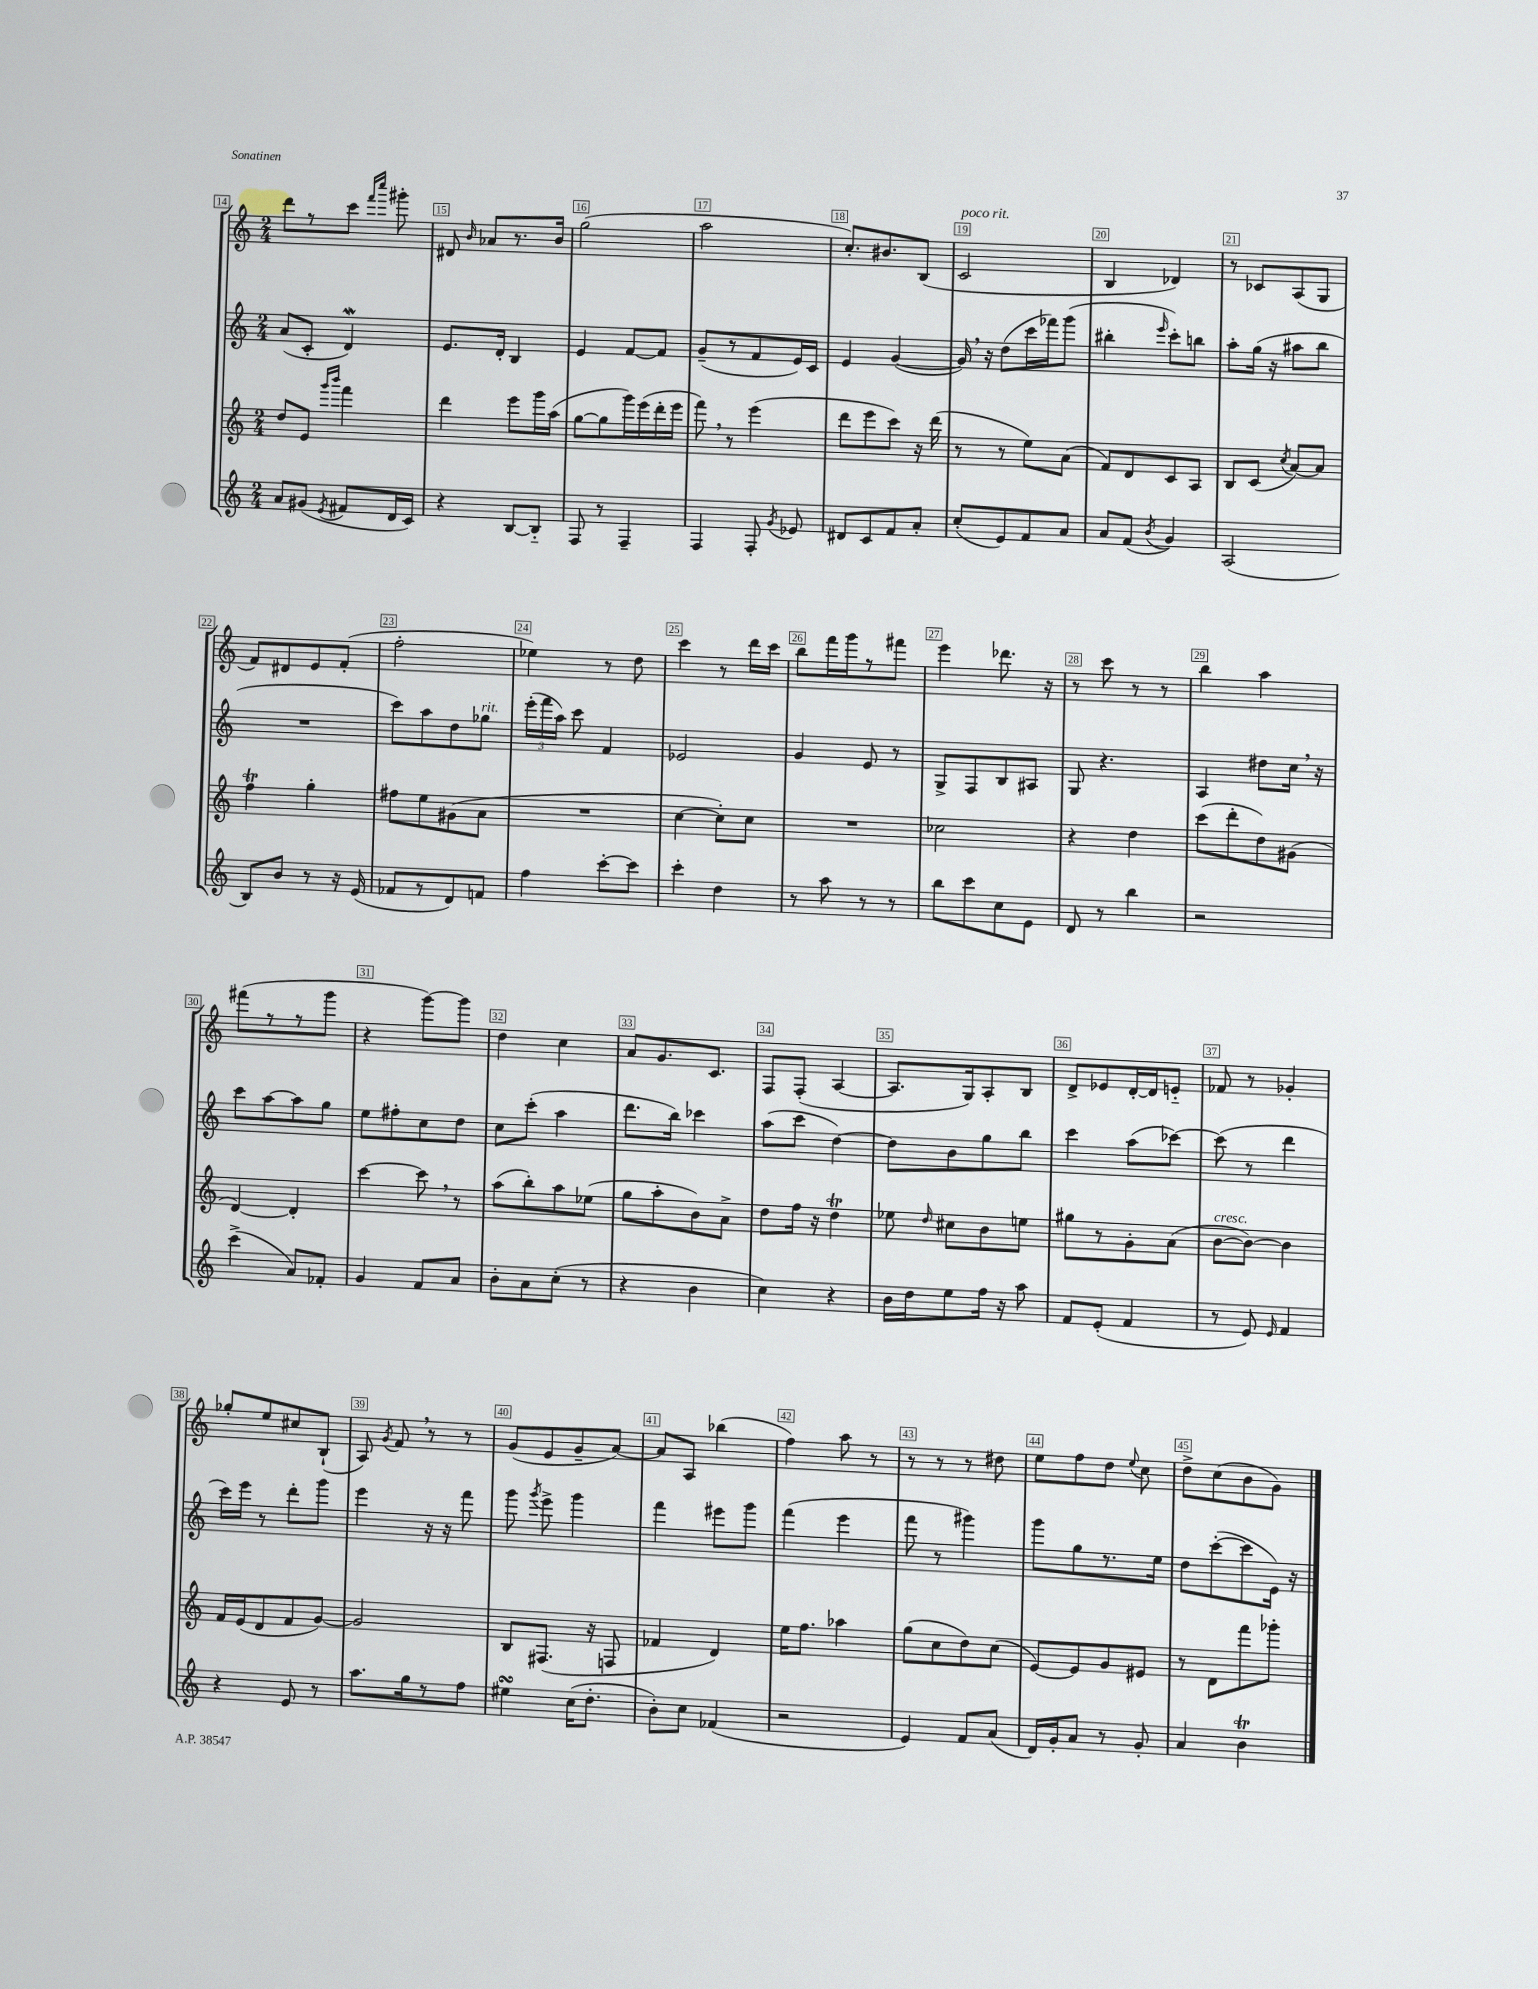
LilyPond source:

<<
\new StaffGroup <<
\new Staff = "s0" {
    \clef treble \key c \major \numericTimeSignature \time 2/4
    \autoBeamOff d'''8[ r8 c'''8] \grace { f'''16[ c''''16] } gis'''8-. |
    dis'8 \grace { b'16 } aes'8[ r8. b'16] |
    g''2( |
    a''2 |
    c''8.[-.) bis'8. b8]( |
    c'2^\markup { \italic "poco rit." } |
    b4 des'4) |
    r8 ces'8[ a8( g8] |
    f'8[) dis'8 e'8 f'8]-.( |
    f''2-. |
    ees''4) r8 d''8 |
    c'''4 r8 d'''16[ c'''16] |
    b''8[ f'''16 g'''16 r8 fis'''8] |
    e'''4 des'''8. r16 |
    r8 c'''8 r8 r8 |
    b''4 a''4 |
    fis'''8[( r8 r8 g'''8] |
    r4 g'''8[~) g'''8] |
    d''4 c''4 |
    a'8[ g'8. c'8.] |
    f8[ f8]-.( a4~ |
    a8.[ g16) a8-. b8] |
    d'8[-> ees'8 d'16~-. d'16 e'8]-_ |
    fes'8 r8 ges'4-. |
    ges''8[-. e''8 cis''8 b8]-!( |
    a8) \acciaccatura { g'8 } f'8 \breathe r8 r8 |
    g'8[( e'8 g'8-- a'8]~) |
    a'8[ a8] bes''4( |
    f''4) a''8 r8 |
    r8 r8 r8 dis''8 |
    e''8[ f''8 d''8] \appoggiatura { e''8 } c''8 |
    d''8[-> c''8( b'8 g'8]) \bar "|." |
}
\new Staff = "s1" {
    \clef treble \key c \major \numericTimeSignature \time 2/4
    \autoBeamOff a'8[( c'8]-. d'4\mordent) |
    e'8.[ d'16]-. b4 |
    e'4 f'8[~ f'8] |
    g'8[--( r8 f'8 e'16) c'16] |
    e'4 g'4~( |
    g'16) \breathe r16 d''8[( c'''16 fes'''16) g'''8]( |
    bis''4-. \grace { e'''16 } c'''8[-.) b''8] |
    a''8[-. g''16]( r16 ais''8[ b''8] |
    R2 |
    c'''8[) a''8 d''8 ges''8]^\markup { \italic "rit." } |
    \tuplet 3/2 { e'''16[-.( f'''16 a''16]) } c'''8 f'4 |
    ees'2 |
    g'4 e'8 r8 |
    g8[-> f8 b8 ais8] |
    g8 r4. |
    a4 dis''8[ c''16] \breathe r16 |
    c'''8[ a''8~ a''8 g''8] |
    e''8[ fis''8-. c''8 d''8] |
    c''8[ c'''8]-.( a''4 |
    d'''8.[ b''16]) ces'''4 |
    a''8[( c'''8] d''4~) |
    d''8[ b'8 g''8 b''8] |
    c'''4 a''8[( ces'''8]~) |
    ces'''8( r8 d'''4 |
    c'''16[) e'''16] r8 d'''8[-. g'''8] |
    e'''4 r16 r16 f'''8 |
    g'''8 \acciaccatura { g'''8 } e'''8-> g'''4 |
    f'''4 eis'''8[ g'''8] |
    f'''4( e'''4 |
    f'''8 r8 gis'''4) |
    g'''8[ g''8 r8. e''16] |
    d''8[ c'''8~-.( c'''8 e'16]) r16 \bar "|." |
}
\new Staff = "s2" {
    \clef treble \key c \major \numericTimeSignature \time 2/4
    \autoBeamOff d''8[ e'8] \grace { g'''16[ b'''16] } f'''4 |
    d'''4 e'''8[ g'''16 a''16]( |
    g''8[~ g''8 g'''16) e'''16( d'''16-. e'''16] |
    f'''8) \breathe r8 e'''4( |
    d'''8[ e'''8 c'''8]) r16 d'''16( |
    r8 r8 e''8[) a'8]( |
    f'8[) d'8 c'8 a8] |
    b8[ c'8]( \acciaccatura { c''8 } a'8[~) a'8] |
    f''4\trill g''4-. |
    fis''8[ e''8 gis'8( a'8] |
    R2 |
    c''4~ c''8[-.) c''8] |
    R2 |
    ces''2 |
    r4 d''4 |
    c'''8[( d'''8-. d''8) gis'8]( |
    d'4~) d'4-. |
    c'''4~ c'''8 \breathe r8 |
    a''8[( b''8-.) a''8 ees''8]( |
    g''8[ a''8-. b'8) a'8]-> |
    d''8[ f''16] r16 d''4\trill |
    ees''8 \grace { d''16 } cis''8[ b'8 e''8] |
    gis''8[ r8 g'8-. a'8]( |
    b'8[~^\markup { \italic "cresc." } b'8]~) b'4 |
    f'16[ e'16( d'8 f'8 g'8]~) |
    g'2 |
    b8[ fis8.]( r16 f8 |
    fes'4 d'4) |
    e''16[ f''8.] aes''4 |
    g''8[( c''8 d''8) c''8]( |
    e'8[~) e'8 g'8 eis'8] |
    r8 d'8[ f'''8 ges'''8]-. \bar "|." |
}
\new Staff = "s3" {
    \clef treble \key c \major \numericTimeSignature \time 2/4
    \autoBeamOff a'8[ gis'8]( \acciaccatura { e'8 } fis'8[ d'16 c'16]) |
    r4 b8[~ b8]-_ |
    f8 r8 f4-- |
    f4 f8-. \acciaccatura { g'8 } ees'8 |
    dis'8[ c'8 f'8 a'8]-. |
    c''8[-.( e'8) f'8 a'8] |
    a'8[ f'8]( \acciaccatura { b'8 } g'4) |
    a2( |
    b8[) b'8] r8 r16 e'16( |
    fes'8[ r8 d'8) f'8] |
    f''4 c'''8[~-. c'''8] |
    c'''4-. d''4 |
    r8 a''8 r8 r8 |
    b''8[ c'''8 c''8 e'8] |
    d'8 r8 b''4 |
    r2 |
    c'''4->( a'8[) fes'8]-. |
    g'4 f'8[ a'8] |
    b'8[-. a'8 c''8]-.( r8 |
    r4 b'4 |
    c''4) r4 |
    b'16[ d''16 e''8 f''16] r16 a''8 |
    f'8[ e'8]-.( f'4 |
    r8 e'8) \grace { e'16 } f'4 |
    r4 e'8 r8 |
    a''8.[ g''16 r8 f''8] |
    eis''4\turn c''16[( d''8.]-. |
    b'8[-.) c''8] fes'4( |
    r2 |
    e'4) f'8[ a'8]( |
    d'16[) g'16-. a'8] r8 g'8-. |
    a'4 b'4\trill \bar "|." |
}
>>
>>
\layout { \context { \Score currentBarNumber = #14 \override BarNumber.break-visibility = ##(#f #t #t) barNumberVisibility = #all-bar-numbers-visible \override BarNumber.stencil = #(make-stencil-boxer 0.1 0.3 ly:text-interface::print) } }
